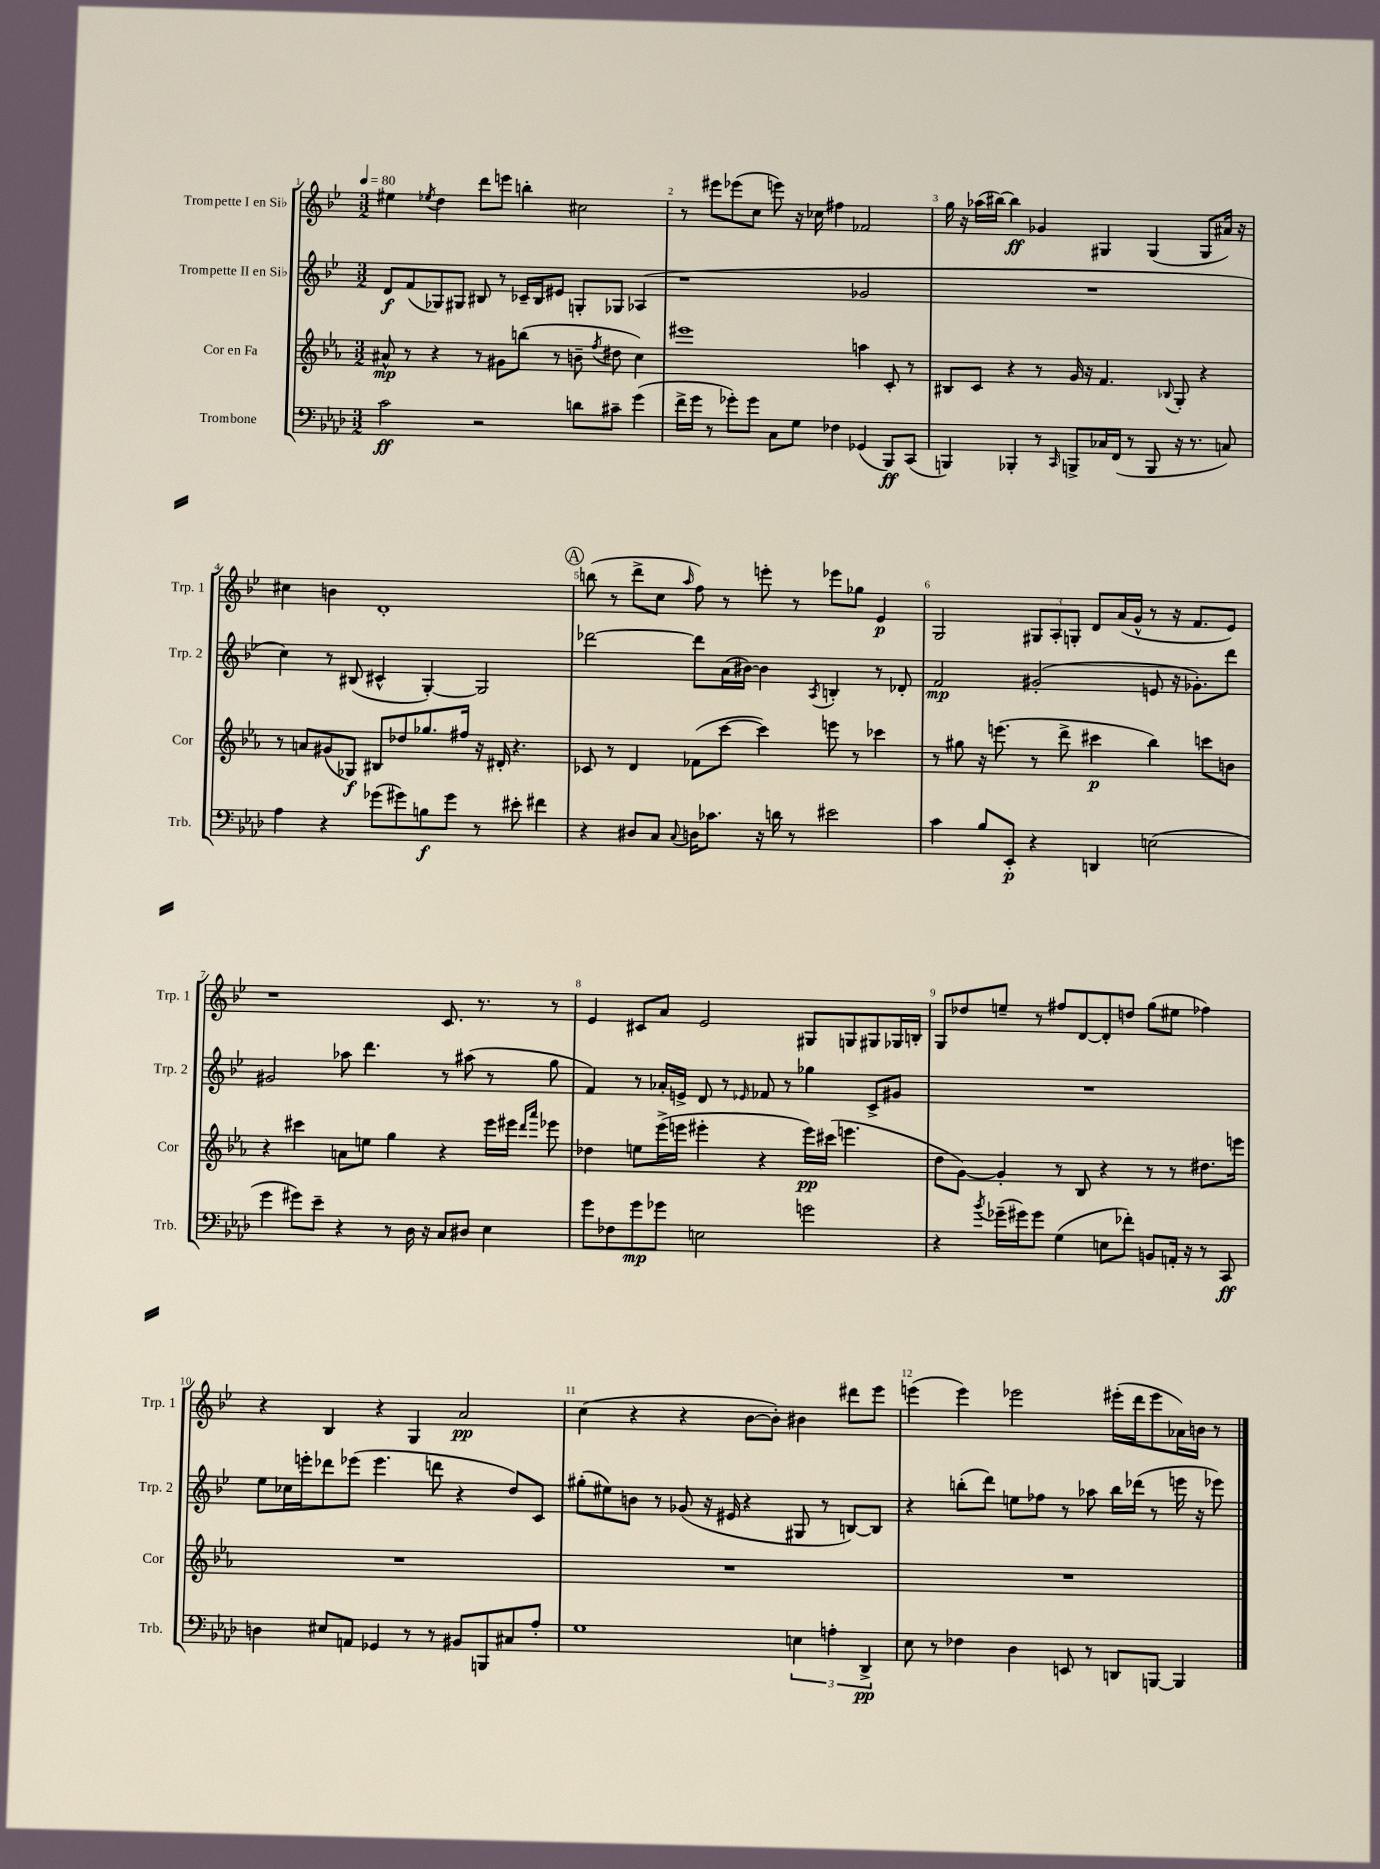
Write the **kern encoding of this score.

**kern	**dynam	**kern	**dynam	**kern	**dynam	**kern	**dynam
*part4	*part4	*part3	*part3	*part2	*part2	*part1	*part1
*staff4	*staff4	*staff3	*staff3	*staff2	*staff2	*staff1	*staff1
*I"Trombone	*	*I"Cor en Fa	*	*I"Trompette II en Si♭	*	*I"Trompette I en Si♭	*
*I'Trb.	*	*I'Cor	*	*I'Trp. 2	*	*I'Trp. 1	*
*clefF4	*	*clefG2	*	*clefG2	*	*clefG2	*
*k[b-e-a-d-]	*	*k[b-e-a-]	*	*k[b-e-]	*	*k[b-e-]	*
*M3/2	*	*M3/2	*	*M3/2	*	*M3/2	*
*MM80	*	*MM80	*	*MM80	*	*MM80	*
=1	=1	=1	=1	=1	=1	=1	=1
2c\	ff	8a#X^^/	mp	8d/L	f	4ee#X\	.
.	.	8r	.	(8f/	.	.	.
.	.	.	.	.	.	8qee-X/	.
.	.	4r	.	8G-X/)	.	4dd\	.
.	.	.	.	8G#X/J	.	.	.
2r	.	8r	.	8B#X/	.	8ddd\L	.
.	.	8g#X\L	.	8r	.	8eeen\J	.
.	.	(8bbn\J	.	16c-X~/LL	.	4bbn'\	.
.	.	.	.	16B#/J	.	.	.
.	.	8r	.	8e#X/J	.	.	.
8dn\L	.	8bn~\	.	8Gn'/L	.	2cc#X\	.
.	.	8qff/	.	.	.	.	.
8c#X~\J	.	8dd#X\	.	8G-X/J	.	.	.
(4g\	.	4cc\)	.	(4A-X/	.	.	.
=2	=2	=2	=2	=2	=2	=2	=2
16f^\LL	.	1eee#X	.	1r	.	8r	.
16g\JJ	.	.	.	.	.	.	.
8r	.	.	.	.	.	8eee#X\L	.
8g-X'\L)	.	.	.	.	.	(8eee-X\	.
8g-\J	.	.	.	.	.	8cc\J	.
8C\L	.	.	.	.	.	8eeen\)	.
8G\J	.	.	.	.	.	16r	.
.	.	.	.	.	.	16cc-X\	.
4F-X\	.	.	.	.	.	4ff#X\	.
(4GG-X/	.	4aan\	.	2g-X/	.	2f-X/	.
8BBB-/L)	ff	8c'/	.	.	.	.	.
(8CC/J	.	8r	.	.	.	.	.
=3	=3	=3	=3	=3	=3	=3	=3
4BBBn/)	.	8B#X/L	.	1.r	.	16gg\	.
.	.	.	.	.	.	16r	.
.	.	8c/J	.	.	.	(16aa-X\LL	.
.	.	.	.	.	.	[16bb#X\JJ)	.
4BBB-X'/	.	4r	.	.	.	4bb#\]	ff
8r	.	8r	.	.	.	4g-X/	.
16qqCC/	.	.	.	.	.	.	.
8BBBn^/L	.	16g/	.	.	.	.	.
.	.	16r	.	.	.	.	.
16C-X/L	.	4.f/	.	.	.	4G#X/	.
(16FF/JJ	.	.	.	.	.	.	.
8r	.	.	.	.	.	.	.
8BBB/	.	.	.	.	.	(4G#/	.
.	.	8qqB-X/	.	.	.	.	.
16r	.	8G'/	.	.	.	.	.
8.r	.	.	.	.	.	.	.
.	.	4r	.	.	.	8G#/L	.
8Cn/)	.	.	.	.	.	16a#X/Jk)	.
.	.	.	.	.	.	16r	.
!!LO:LB:g=z
=4	=4	=4	=4	=4	=4	=4	=4
4A-\	.	8r	.	4cc\)	.	4cc#X\	.
.	.	8an/L	.	.	.	.	.
4r	.	(8g#X/	.	8r	.	4bn\	.
.	.	8G-X/J)	f	(8B#X/	.	.	.
(8g-X\L	.	8B#X/L	.	4c#X^^/	.	1d'	.
8g#X\)	.	8dd-X/	.	.	.	.	.
8Bn\	f	8.gg-X/	.	[4G'/)	.	.	.
8g#\J	.	.	.	.	.	.	.
.	.	16ff#X/Jk	.	.	.	.	.
8r	.	16r	.	2G/]	.	.	.
.	.	16d#X'/	.	.	.	.	.
8e#X'\	.	4.r	.	.	.	.	.
4f#X\	.	.	.	.	.	.	.
!!LO:REH:place=s1:t=A
=5	=5	=5	=5	=5	=5	=5	=5
4r	.	8c-X/	.	[2ddd-X\	.	(8bbn\	.
.	.	8r	.	.	.	8r	.
8D#X/L	.	4d/	.	.	.	8ddd^\L	.
8C/J	.	.	.	.	.	8cc\J	.
8qqC/	.	.	.	.	.	16qqaa/	.
16Dn\KL	.	(8f-X\L	.	8ddd-\L]	.	8ff\)	.
8.c-X\J	.	.	.	.	.	.	.
.	.	[8ccc\J	.	(16a\L	.	8r	.
.	.	.	.	[16b#X\JJ)	.	.	.
16r	.	4ccc\])	.	4b#\]	.	8eeen'\	.
16dn\	.	.	.	.	.	.	.
8r	.	.	.	.	.	8r	.
.	.	.	.	8qA/	.	.	.
2e#X\	.	8eeen\	.	4Bn'/	.	8eee-X\L	.
.	.	8r	.	.	.	8gg-X\J	.
.	.	4ccc-X\	.	8r	.	4e-/	p
.	.	.	.	8d-X'/	.	.	.
=6	=6	=6	=6	=6	=6	=6	=6
4c\	.	8r	.	2f/	mp	2G/	.
.	.	8gg#X\	.	.	.	.	.
8B-/L	.	16r	.	.	.	.	.
.	.	(8.eeen\	.	.	.	.	.
8EE-'/J	p	.	.	.	.	.	.
4r	.	8r	.	(2g#X'/	.	12G#X/L	.
.	.	.	.	.	.	12A'/	.
.	.	8ddd^\	.	.	.	.	.
.	.	.	.	.	.	12Gn'/J	.
4DDn/	.	4ccc#X\	p	.	.	8d/L	.
.	.	.	.	.	.	(16a/L	.
.	.	.	.	.	.	16g^^/JJ	.
(2En\	.	4bb-\)	.	8en/	.	8r	.
.	.	.	.	16r	.	16r	.
.	.	.	.	8.g-X'\L)	.	8.f/L	.
.	.	8cccn\L	.	.	.	.	.
.	.	8bn\J	.	8ddd\J	.	8e-/J)	.
!!LO:LB:g=z
=7	=7	=7	=7	=7	=7	=7	=7
4g\	.	4r	.	2g#X/	.	1r	.
8g#X\L)	.	4ccc#X\	.	.	.	.	.
8e-~\J	.	.	.	.	.	.	.
4r	.	8an\L	.	8aa-X\	.	.	.
.	.	8een\J	.	4.ddd\	.	.	.
8r	.	4gg\	.	.	.	.	.
16D-\	.	.	.	.	.	.	.
16r	.	.	.	.	.	.	.
8C/L	.	4r	.	8r	.	8.c/	.
8D#X/J	.	.	.	(8aa#X\	.	.	.
.	.	.	.	.	.	8.r	.
4E-\	.	16eee-\LL	.	8r	.	.	.
.	.	16eee#X\JJ	.	.	.	.	.
.	.	16qqddd/LL	.	.	.	.	.
.	.	16qqaaa-/JJ	.	.	.	.	.
.	.	8eee-X\	.	8gg\	.	8r	.
=8	=8	=8	=8	=8	=8	=8	=8
8g\L	.	4dd-X\	.	4f/)	.	4e-/	.
8F-X\	.	.	.	.	.	.	.
8g\	mp	8een\L	.	8r	.	8c#X/L	.
8g-X\J	.	(16eee-^\L	.	16a-X'/LL	.	8a/J	.
.	.	16eeen\JJ	.	16en^/JJ	.	.	.
2En\	.	4eee#X'\	.	8d/	.	2e-/	.
.	.	.	.	8r	.	.	.
.	.	.	.	16qqe-X/	.	.	.
.	.	4r	.	8f-X/	.	.	.
.	.	.	.	8r	.	.	.
2gn\	.	16eee#\LL)	pp	4gg-X\	.	8G#X/L	.
.	.	(16ccc#X\JJ	.	.	.	.	.
.	.	4.eeen\	.	.	.	8Gn/	.
.	.	.	.	8c^/L	.	8G#X/	.
.	.	.	.	8g#X/J	.	16G-X/L	.
.	.	.	.	.	.	16Bn'/JJ	.
=9	=9	=9	=9	=9	=9	=9	=9
4r	.	8dd\L	.	1.r	.	8G/L	.
.	.	[8g\J)	.	.	.	8dd-X/	.
8qb-/	.	.	.	.	.	.	.
(16g-X~\LL	.	4g'/]	.	.	.	8een~/J	.
16g#X\J)	.	.	.	.	.	.	.
8g#\J	.	.	.	.	.	8r	.
(4G\	.	8r	.	.	.	8ff#X/L	.
.	.	8B-/	.	.	.	[8d/	.
8En\L	.	4r	.	.	.	8d'/]	.
8f-X'\J)	.	.	.	.	.	8ddn/J	.
8BBn/L	.	8r	.	.	.	(8gg\L	.
16AAn'/Jk	.	8r	.	.	.	8ee#X\J	.
16r	.	.	.	.	.	.	.
8r	.	8.dd#X\L	.	.	.	4ff-X\)	.
8CC/	ff	.	.	.	.	.	.
.	.	16eeen\Jk	.	.	.	.	.
!!LO:LB:g=z
=10	=10	=10	=10	=10	=10	=10	=10
4Dn\	.	1.r	.	8ee-\L	.	4r	.
.	.	.	.	16cc-X\L	.	.	.
.	.	.	.	16eeen'\J	.	.	.
8E#X/L	.	.	.	8ddd-X\	.	4B-/	.
8AAn/J	.	.	.	(8eee-X\J	.	.	.
4GG-X/	.	.	.	4.eee-\	.	4r	.
8r	.	.	.	.	.	4G/	.
8r	.	.	.	8dddn\	.	.	.
8BB#X/L	.	.	.	4r	.	2a/	pp
8BBBn/	.	.	.	.	.	.	.
8C#X/	.	.	.	8dd/L)	.	.	.
8A-'/J	.	.	.	8c/J	.	.	.
=11	=11	=11	=11	=11	=11	=11	=11
1G	.	1.r	.	(8gg#X'\L	.	(4cc\	.
.	.	.	.	8ee#X\)	.	.	.
.	.	.	.	8bn\J	.	4r	.
.	.	.	.	8r	.	.	.
.	.	.	.	(8g-X/	.	4r	.
.	.	.	.	16r	.	.	.
.	.	.	.	16e#X/	.	.	.
.	.	.	.	4r	.	[8b-\L	.
.	.	.	.	.	.	8b-'\J])	.
6En\	.	.	.	8G#X/	.	4b#X\	.
.	.	.	.	8r	.	.	.
6An'\	.	.	.	.	.	.	.
.	.	.	.	[8Bn/L)	.	8ddd#X\L	.
6DD-^/	pp	.	.	.	.	.	.
.	.	.	.	8B/J]	.	8eee-\J	.
=12	=12	=12	=12	=12	=12	=12	=12
8E-\	.	1.r	.	4r	.	(4eeen\	.
8r	.	.	.	.	.	.	.
4F-X\	.	.	.	(8bbn'\L	.	4eee\)	.
.	.	.	.	8ddd\J)	.	.	.
4D-\	.	.	.	8een\L	.	2eee-X\	.
.	.	.	.	8ff-X\J	.	.	.
8EEn/	.	.	.	8r	.	.	.
8r	.	.	.	8aa-X\	.	.	.
8DDn/L	.	.	.	16bb\LL	.	(16eee#X'\LL	.
.	.	.	.	(16ddd-X\JJ	.	16ddd\J	.
[8BBBn/J	.	.	.	8r	.	8eee#\	.
4BBB/]	.	.	.	16eeen\	.	16a-X\L)	.
.	.	.	.	16r	.	16bn\JJ	.
.	.	.	.	8eee-X\)	.	8r	.
==	==	==	==	==	==	==	==
*-	*-	*-	*-	*-	*-	*-	*-
